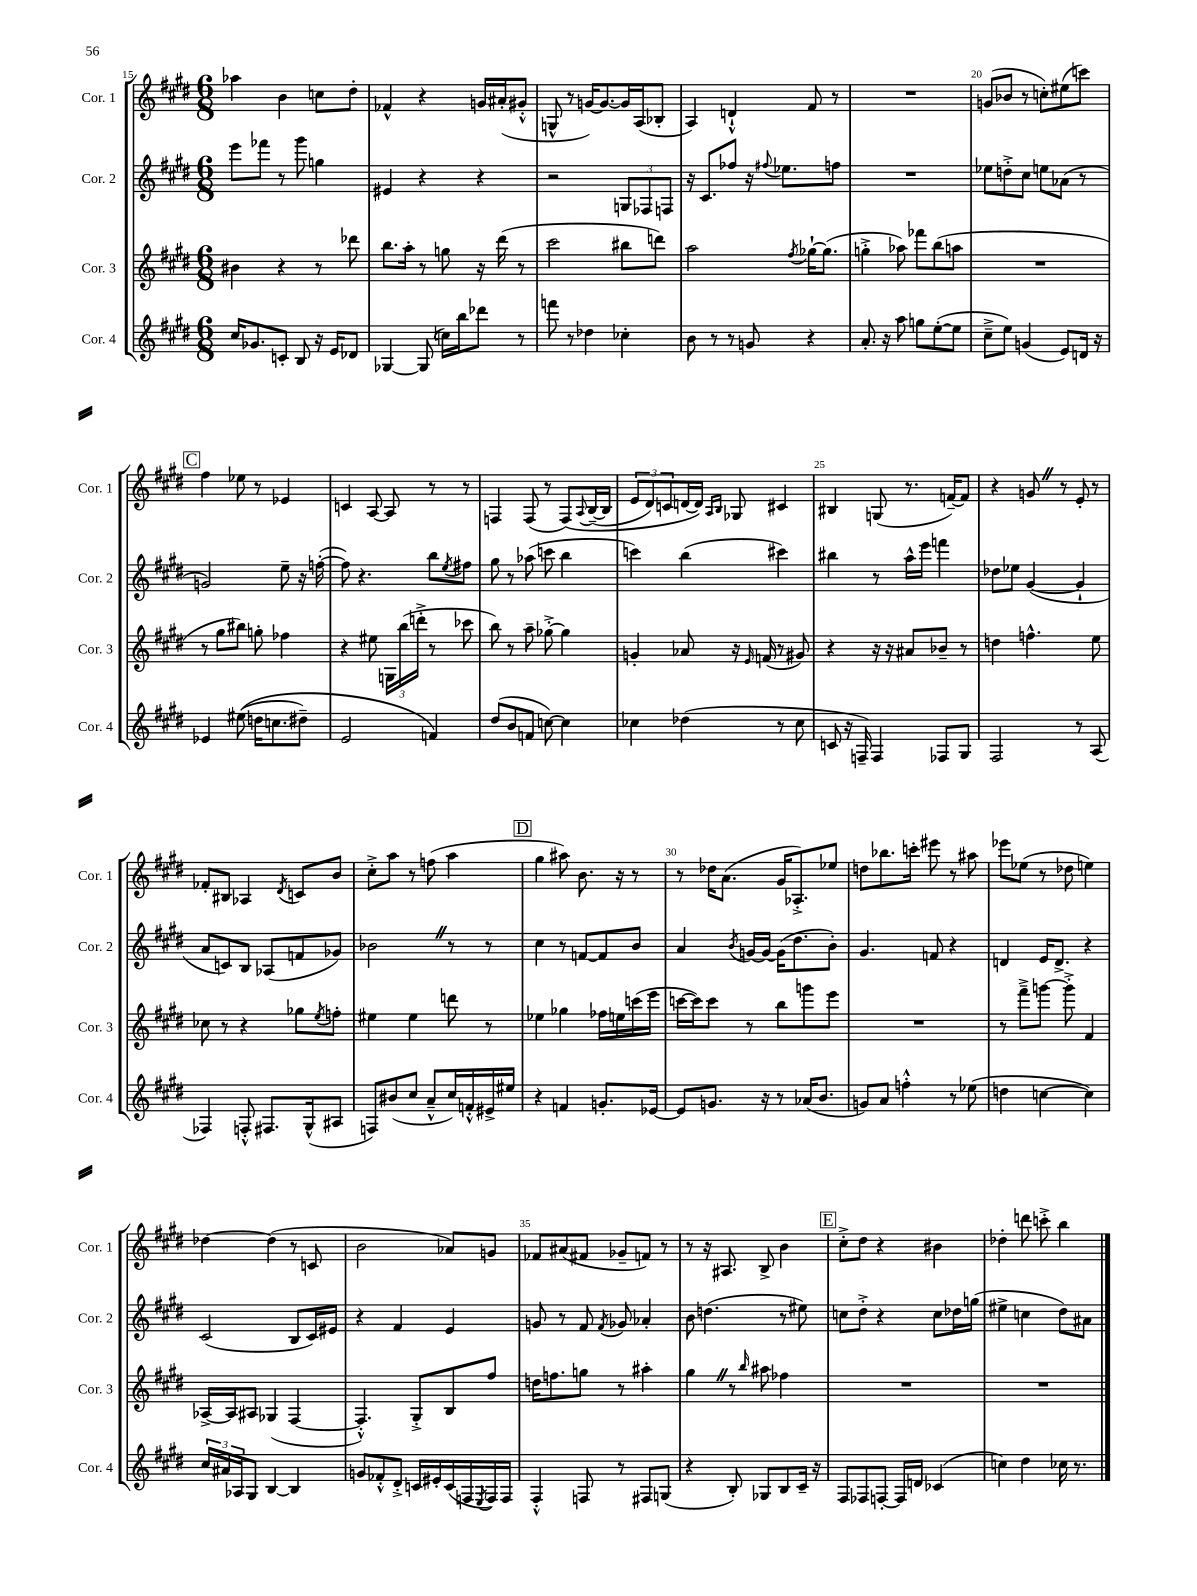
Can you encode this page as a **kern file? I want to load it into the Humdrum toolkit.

**kern	**kern	**kern	**kern
*part4	*part3	*part2	*part1
*staff4	*staff3	*staff2	*staff1
*I"Cor. 4	*I"Cor. 3	*I"Cor. 2	*I"Cor. 1
*I'Cor. 4	*I'Cor. 3	*I'Cor. 2	*I'Cor. 1
*clefG2	*clefG2	*clefG2	*clefG2
*k[f#c#g#d#]	*k[f#c#g#d#]	*k[f#c#g#d#]	*k[f#c#g#d#]
*M6/8	*M6/8	*M6/8	*M6/8
=15	=15	=15	=15
16cc#/KL	4b#X\	8eee\L	4aa-X\
8.g-X/	.	.	.
.	.	8fff-X\J	.
8cn'/J	4r	8r	4b\
8B/	.	8ggg#\	.
16r	8r	4ggn\	8ccn\L
16e/KL	.	.	.
8d-X/J	8ddd-X\	.	8dd#'\J
=16	=16	=16	=16
[4G-X/	8.bb\L	4e#X/	4f-X^^/
.	16aa'\Jk	.	.
(8G-/]	8r	4r	4r
16ccn\LL)	8ggn\	.	.
16bb\J	.	.	.
8ddd-X\J	16r	4r	16gn/LL
.	(16ddd#\	.	(16a#X'/J
8r	8r	.	8g#X'^^/J
=17	=17	=17	=17
8fffn\	2ccc#\	2r	8Gn^^/
8r	.	.	8r
4dd-X\	.	.	[16gn/KL)
.	.	.	8.g/_
4cc-X'\	8bb#X\L	12Gn/L	16g/L]
.	.	.	(16A/J
.	.	12F-X/	.
.	8dddn\J)	.	8B-X'/J
.	.	12Fn/J	.
=18	=18	=18	=18
8b\	2aa\	16r	4A/)
.	.	8.c#/L	.
8r	.	.	.
8r	.	8ff-X/J	4dn`^^/
8gn/	.	16r	.
.	.	8qqff#X/	.
.	.	8.ee-X\L	.
.	8qff#/	.	.
4r	[16gg-X`\KL	.	8f#/
.	(8.gg-\J]	.	.
.	.	8ffn\J	8r
=19	=19	=19	=19
8.a'/	4ggn'^\	2.r	2.r
16r	.	.	.
8aa\	8aa-X\)	.	.
8ggn\L	8fff-X\L	.	.
([8ee'\	(8bb\	.	.
8ee\J]	8aan\J	.	.
=20	=20	=20	=20
8cc#~^\L	2.r	8ee-X\L	(8gn/L
8ee\J)	.	8ddn'^\	8b-X/J
(4gn/	.	8cc#\J	8r
.	.	8een\L	8ccn'\L)
8e/L)	.	(8a-X\J	(8ee#X\
16dn/Jk	.	8r	8cccn\J)
16r	.	.	.
!!LO:LB:g=z
!!LO:REH:place=s1:t=C
=21	=21	=21	=21
4e-X/	8r	2gn/)	4ff#\
.	8gg#\L	.	.
((8ee#X\	8bb#X\J)	.	8ee-X\
16ddn\KL	8ggn'\	.	8r
8.ccn\	.	.	.
.	4ff-X\	8ee~\	4e-X/
8dd#X~\J)	.	16r	.
.	.	([16ffn'\	.
=22	=22	=22	=22
2e/	4r	8ff\])	4cn/
.	.	4.r	.
.	8ee#X\	.	[8A/
.	24Gn\LL	.	8A/]
.	(24bb\	.	.
.	24dddn'^\JJ	.	.
4fn/)	8r	8bb\L	8r
.	.	8qee/	.
.	8ccc-X\	8ff#X\J	8r
=23	=23	=23	=23
(8dd#/L	8bb\)	8gg#\	4Fn/
8b/	8r	8r	.
8fn/J	8aa~\	(8aa-X\	(8F/
[8ccn\)	[8gg-X'^\	8cccn\	8r
4cc\]	4gg-\]	4bb\	(8F/L)
.	.	.	8qqA/
.	.	.	([16B~/L
.	.	.	16B/JJ]
=24	=24	=24	=24
4cc-X\	4gn'/	4cccn\)	12e/L
.	.	.	12d#/)
.	.	.	12cn/
(4dd-X\	8a-X/	(4bb\	[16dn/L
.	.	.	16d/JJ])
.	.	.	16qqA/LL
.	.	.	16qqB/JJ
.	16r	.	8G-X/
.	16qqe/	.	.
.	(16fn/	.	.
8r	8r	4ccc#X\)	4c#X/
8cc-\	8g#X/)	.	.
=25	=25	=25	=25
8cn/	4r	4bb#X\	4B#X/
16r	.	.	.
16Fn~/)	.	.	.
4F/	16r	8r	(8Gn/
.	16r	.	.
.	8a#X/L	16aa^^\LL	8.r
.	.	16eee\JJ	.
8F-X/L	8b-X~/J	4fffn\	.
.	.	.	[16fn~/KL)
8G#/J	8r	.	8f/J]
=26	=26	=26	=26
2F#/	4ddn\	8dd-X\L	4r
.	.	8ee-X\J	.
.	4.ffn^^\	([4g#/	8gnZ/
.	.	.	8r
8r	.	4g#`/]	8e'/
(8A/	8ee\	.	8r
!!LO:LB:g=z
=27	=27	=27	=27
4F-X/)	8cc-X\	8a/L	8f-X'/L
.	8r	8cn/)	8B#X/J
8Fn'^^/	4r	8B/J	4A-X/
8.F#X/L	.	(8A-X/L	.
.	.	.	8qd#/
.	8gg-X\L	8fn/	8cn/L
(16G#^^/k	.	.	.
.	8qee/	.	.
8A#X/J	8ffn'\J	8g-X/J)	8b/J
=28	=28	=28	=28
8Fn/L)	4ee#X\	2b-XZ\	8cc#'^\L
(8b#X/	.	.	8aa\J
8cc#/J	4ee#\	.	8r
8a~^^/L	.	.	(8ffn\
16cc#/L)	8dddn\	8r	4aa\
16fn'^^/	.	.	.
16e#X^/	8r	8r	.
16ee#X/JJ	.	.	.
!!LO:REH:place=s1:t=D
=29	=29	=29	=29
4r	4ee-X\	4cc#\	4gg#\
4fn/	4gg-X\	8r	8aa#X\)
.	.	[8fn/L	8.b\
8.gn'/L	16ff-X\LL	8f/]	.
.	16een\	.	16r
.	(16cccn\	8b/J	8r
[16e-X/Jk	16eee\JJ	.	.
=30	=30	=30	=30
8e-/L]	[16cccn\LL	4a/	8r
.	16ccc\J])	.	.
8.gn/J	8ccc\J	.	16dd-X\KL
.	.	.	(8.a\J
.	.	8qb/	.
.	8r	[16gn/LL	.
16r	.	16g/JJ_	.
8r	8bb\L	(16g\KL]	16g#/KL
.	.	8.dd#\	8.A-X'^/)
(16a-X/KL	8gggn\	.	.
8.b/J	.	.	.
.	8eee\J	8b'\J)	8ee-X/J
=31	=31	=31	=31
8gn/L)	2.r	4.g#/	8ddn\L
8a/J	.	.	8.bb-X\
4ffn'^^\	.	.	.
.	.	.	16cccn'\Jk
.	.	8fn/	8eee#X\
8r	.	4r	8r
(8ee-X\	.	.	8aa#X\
=32	=32	=32	=32
4ddn\	8r	4dn/	8eee-X\L
.	8fff#~^\L	.	(8ee-X\J
[4ccn\	[8gggn\J	16e/KL	8r
.	.	8.d^/J	.
.	8ggg'^\]	.	8dd-X\
4cc\])	4f#/	4r	4een\)
!!LO:LB:g=z
=33	=33	=33	=33
24cc#/LL	[16A-X^/LL	(2c#/	[4dd-X\
24a#X/	.	.	.
.	16A-/J]	.	.
24A-X/J	.	.	.
8G#/J	8A#X/J	.	.
[4B/	(4G-X/	.	(4dd-\]
4B/]	[4F#/	8B/L	8r
.	.	16c#/L)	8cn/
.	.	16e#X/JJ	.
=34	=34	=34	=34
8gn/L	4.F#'^^/])	4r	2b\
8f-X'^^/	.	.	.
8d#'^/J	.	4f#/	.
16cn/LL	8G#'^/L	.	.
16e#X'/	.	.	.
(16c/	8B/	4e/	8a-X/L)
16Fn/	.	.	.
8qE/	.	.	.
16F/)	8ff#/J	.	8gn/J
16F/JJ	.	.	.
=35	=35	=35	=35
4F#'^^/	16ddn\KL	8gn/	8f-X/L
.	8.ffn\	.	.
.	.	8r	(8a#X/
8Fn/	8ggn\J	8f#/	8f#X/J
.	.	8qf#/	.
8r	8r	8g-X/	8g-X~/L
8F#X/L	4aa#X'\	4a-X'/	8fn/J)
(8Gn/J	.	.	8r
=36	=36	=36	=36
4r	4gg#Z\	8b\	8r
.	.	(4.ddn\	16r
.	.	.	8.A#X/
8B'/)	8r	.	.
.	16qqbb/	.	.
8G-X/L	8aa#X\	.	8B^/
8B/	4ff-X\	8r	4b\
16c#~/Jk	.	8ee#X\)	.
16r	.	.	.
!!LO:REH:place=s1:t=E
=37	=37	=37	=37
8F#/L	2.r	8ccn\L	8cc#'^\L
8F-X/	.	8dd#'^\J	8dd#\J
[8Fn'/J	.	4r	4r
16F/LL]	.	.	.
16dn/JJ	.	.	.
(4c-X/	.	8cc\L	4b#X\
.	.	16dd-X\L	.
.	.	(16ggn\JJ	.
=38	=38	=38	=38
4ccn\)	2.r	4ee#X^\	4dd-X'\
4dd#\	.	4ccn\	8dddn\
.	.	.	8cccn'^\
16cc-X\	.	8dd#\L)	4bb\
8.r	.	.	.
.	.	8a#X\J	.
==	==	==	==
*-	*-	*-	*-
